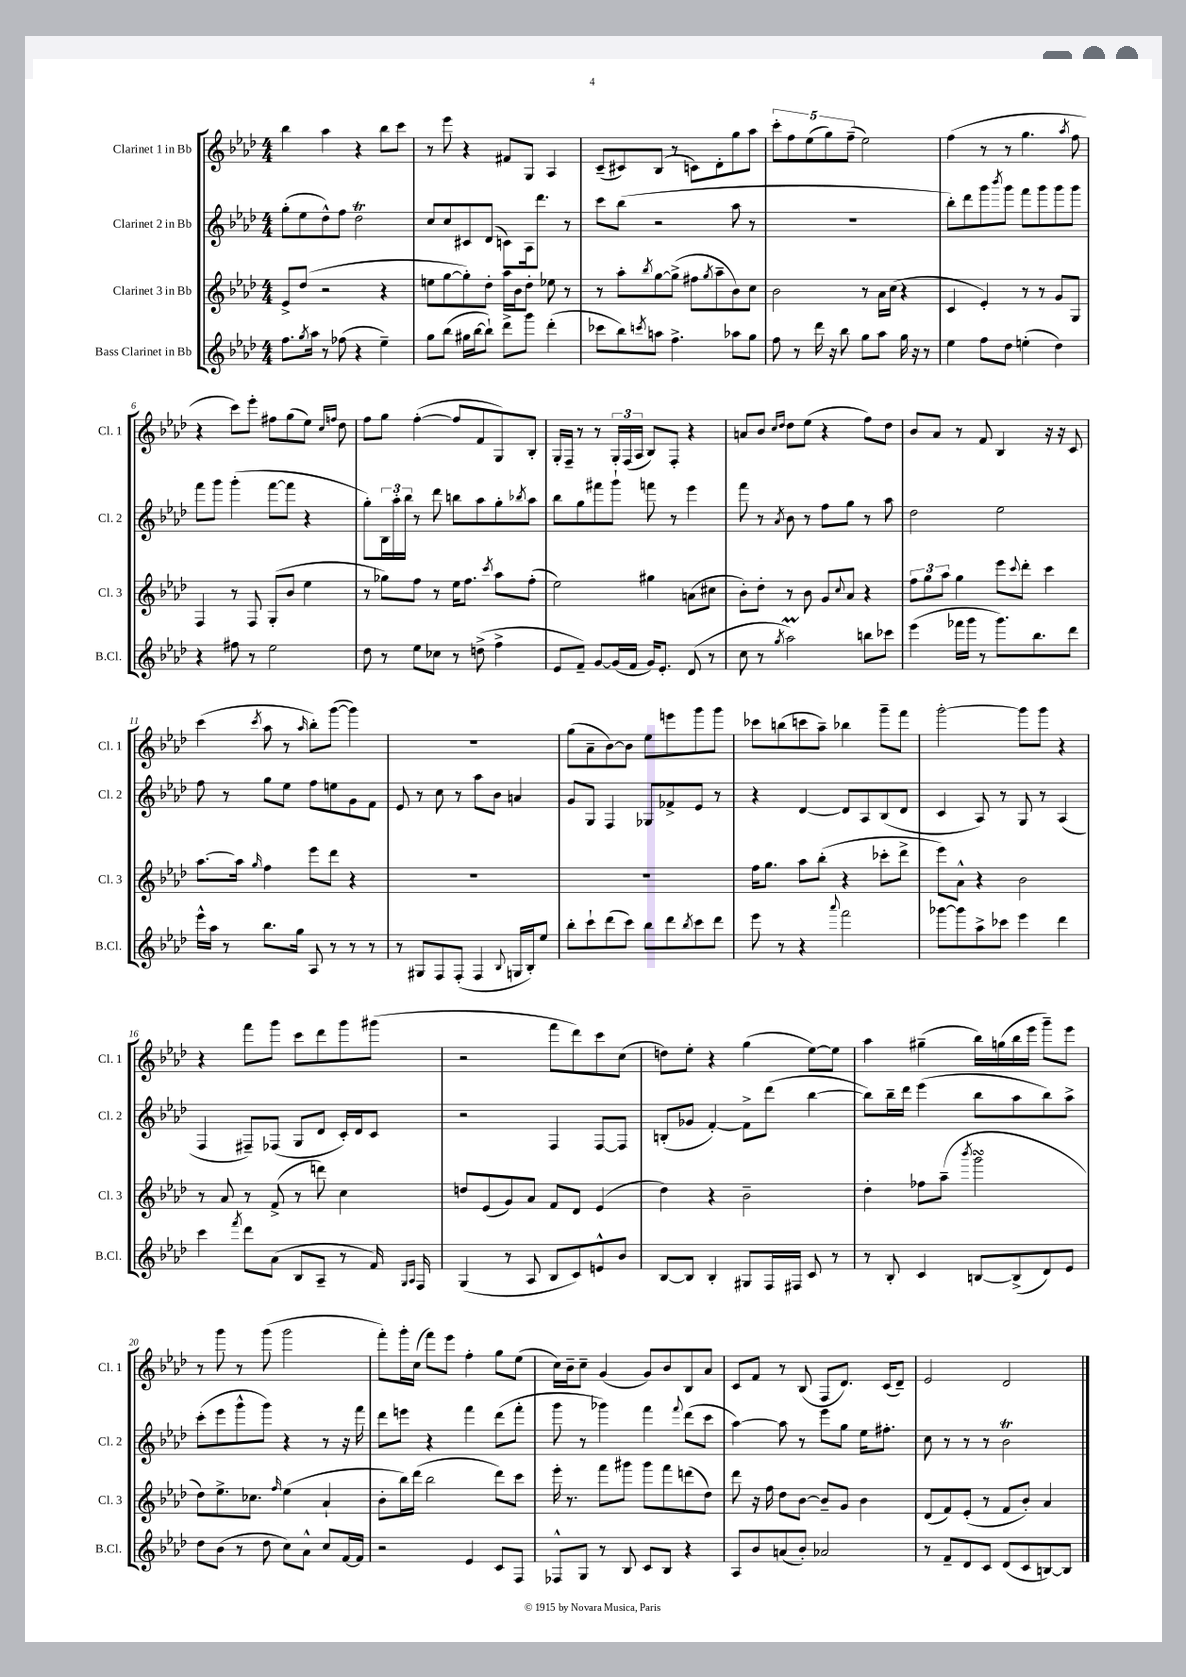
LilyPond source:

<<
\new StaffGroup <<
\new Staff = "s0" \with { instrumentName = "Clarinet 1 in Bb" shortInstrumentName = "Cl. 1" } {
    \clef treble \key aes \major \numericTimeSignature \time 4/4
    bes''4 aes''4 r4 bes''8 c'''8 |
    r8 ees'''8 r4 fis'8 g8 aes4 |
    c'8--( cis'8) bes8( r8 c'8) des'8-. g''8 aes''8 |
    \tuplet 5/4 { c'''8-. f''8 ees''8( g''8) f''8--( } ees''2) |
    f''4( r8 r8 g''4. \acciaccatura { aes''8 } f''8 |
    r4 c'''8) ees'''8-. fis''8 g''8( ees''8) \grace { c''16 f''16 } des''8 |
    f''8 g''8 f''4~-.( f''8 f'8 g8) bes8-. |
    g16-. f16-- r8 r8 \tuplet 3/2 { g16-. f16( aes16 } bes8) f8-. r4 |
    a'8 bes'8 \grace { c''16 des''16 } des''8 ees''8( r4 f''8) des''8 |
    bes'8 aes'8 r8 f'8 bes4 r16 r16 c'8 |
    c'''4( \acciaccatura { c'''8 } aes''8 r8 \grace { aes''16 } bes''8-.) g'''8~( g'''4) |
    R1 |
    g''8( aes'8-- bes'8~) bes'8 ees''8 e'''8 g'''8 g'''8 |
    ces'''8 b''8( c'''8 aes''8--) bes''4 g'''8-- f'''8 |
    g'''2~-. g'''8 g'''8 r4 |
    r4 f'''8 g'''8 c'''8 des'''8 g'''8 gis'''8( |
    r2 f'''8 des'''8) c'''8 c''8( |
    d''8) ees''8-. r4 g''4( ees''8~) ees''8 |
    aes''4 gis''4--( bes''16) g''16( bes''16 ees'''16 g'''8--) ees'''8 |
    r8 g'''8 r8 g'''8( g'''2 |
    f'''8-.) g'''16-. c''16( f'''8) ees'''8 f''4-. g''8 ees''8( |
    c''16) bes'16-- c''8-- g'4( g'8) bes'8 bes8 aes'8 |
    c'8 f'8 r8 bes8( f8 des'8.) c'16( des'8--) |
    ees'2 des'2 \bar "|." |
}
\new Staff = "s1" \with { instrumentName = "Clarinet 2 in Bb" shortInstrumentName = "Cl. 2" } {
    \clef treble \key aes \major \numericTimeSignature \time 4/4
    g''8-.( ees''8 des''8-^) f''8 des''2\trill |
    c''8 c''8 cis'8 des'8( c'8) aes16 des'''8. r8 |
    c'''8 bes''8( r2 aes''8 r8 |
    R1 |
    bes''8-.) des'''8 g'''8 \acciaccatura { bes'''8 } g'''8 f'''8 g'''8 g'''8 g'''8 |
    f'''8 g'''8 g'''4-.( f'''8~ f'''8 r4 |
    g''8-.) \tuplet 3/2 { bes16 aes''16-. bes''16 } r8 des'''8 b''8 aes''8 g''8-. \acciaccatura { bes''8 } aes''8 |
    bes''8 g''8 fis'''8 g'''8-! f'''8 r8 ees'''4 |
    f'''8 r8 \acciaccatura { aes'8 } bes'8 r8 f''8 g''8 r8 aes''8 |
    des''2 ees''2 |
    f''8 r8 g''8 ees''8 f''8 e''8 g'8 f'8 |
    ees'8 r8 c''8 r8 aes''8 bes'8 a'4 |
    g'8 g8 f4 ges8 fes'8-> ees'8 r8 |
    r4 des'4~ des'8 aes8 bes8( des'8 |
    c'4 aes8) r8 g8 r8 aes4( |
    f4 fis8--) fes8( g8 des'8 c'16-.) des'16 c'8 |
    r2 f4 f8~ f8 |
    b8-.( ges'8 f'4~-.) f'8-> des'''8( bes''4~ |
    bes''8) bes''16-- des'''16 ees'''4( bes''8 aes''8 bes''8) aes''8-> |
    c'''8-.( ees'''8 g'''8-^ g'''8) r4 r8 r16 f'''16 |
    des'''8 e'''8 r4 f'''4 des'''8( f'''8-. |
    g'''8 r8 ges'''4) f'''4 \appoggiatura { f'''8 } des'''8( c'''8 |
    aes''4~) aes''8 r8 ees'''8 g''8 ees''16 fis''8.-. |
    c''8 r8 r8 r8 bes'2\trill \bar "|." |
}
\new Staff = "s2" \with { instrumentName = "Clarinet 3 in Bb" shortInstrumentName = "Cl. 3" } {
    \clef treble \key aes \major \numericTimeSignature \time 4/4
    ees'8-> des''8( r2 r4 |
    e''8 g''8~ g''8-.) des''8-. aes''16 bes'16 des''8-. ees''8 r8 |
    r8 aes''8-. \acciaccatura { bes''8 } g''8~ g''8->( fis''8 \acciaccatura { g''8 } aes''8-- bes'8) c''8 |
    bes'2 r8 aes'16 c''16( r4 |
    c'4 ees'4-.) r8 r8 g'8 g8 |
    f4 r8 f8 g8-.( bes'8 ees''4 |
    r8 ges''8) f''8 r8 ees''16 f''8. \acciaccatura { c'''8 } aes''8 f''8-.( |
    ees''2) gis''4 a'8( cis''8 |
    bes'8-.) des''8-. r8 bes'8 g'8 \appoggiatura { c''8 } aes'8 r4 |
    \tuplet 3/2 { f''8 g''8 aes''8 } g''4 ees'''8 \appoggiatura { c'''8 } des'''8-. c'''4 |
    aes''8.~ aes''16 \grace { g''16 } f''4 ees'''8 des'''8 r4 |
    R1 |
    R1 |
    f''16 g''8. aes''8 bes''8-.( r4 ces'''8-. des'''8-> |
    ees'''8) aes'8-^ r4 bes'2 |
    r8 aes'8 r8 f'8->( r8 d'''8) c''4 |
    d''8 ees'8( g'8) aes'8 f'8 des'8 ees'4( |
    des''4) r4 bes'2-- |
    des''4-. fes''8 aes''8--( \acciaccatura { bes'''8 } g'''2\turn |
    des''8) ees''8.-> ces''8. \grace { f''16 } ees''4( aes'4-! |
    bes'8-. bes''16) des'''16( bes''2 des'''8) c'''8 |
    ees'''16-. r8. f'''8 gis'''8 gis'''8 f'''8 d'''8( des''8) |
    des'''8 r16 f''16 des''8 bes'8~ bes'8-- g'8 bes'4 |
    des'8( f'8) ees'8-.( r8 f'8 bes'8-.) aes'4 \bar "|." |
}
\new Staff = "s3" \with { instrumentName = "Bass Clarinet in Bb" shortInstrumentName = "B.Cl." } {
    \clef treble \key aes \major \numericTimeSignature \time 4/4
    f''8. \acciaccatura { g''8 } aes''16 r8 fes''8( r4 ees''4--) |
    g''8 bes''8( gis''16 bes''16~ bes''8-!) des'''8-> g'''8 des'''4-.( |
    ces'''8 bes''8) \acciaccatura { c'''8 } a''8 f''4.-> aes''8 g''8 |
    f''8 r8 des'''16 r16 bes''8 g''8 aes''8 g''16 r16 r8 |
    ees''4 f''8 des''8 e''4-.( des''4) |
    r4 fis''8 r8 ees''2 |
    des''8 r8 ees''8 ces''8 r8 d''8->( f''4-> |
    ees'8 f'8--) g'8~ g'16( f'16 g'16) ees'8.-. des'8( r8 |
    c''8 r8 \acciaccatura { g''8 } aes''2\prall) b''8 ces'''8 |
    ees'''4( fes'''16 g'''16 r8 g'''8.) bes''8. des'''8 |
    ees'''16-^ aes''16 r8 bes''8. g''16 aes8 r8 r8 r8 |
    r8 gis8 f8 f8-.( f4 \appoggiatura { bes8 } g16 bes16-.) ees''8 |
    bes''8-. c'''8-! des'''8( c'''8) bes''8 des'''8 \acciaccatura { bes''8 } c'''8 des'''8 |
    ees'''8 r8 r4 \appoggiatura { aes'''8 } f'''2 |
    ges'''8~ ges'''8 aes''8-> ces'''8 ees'''4 des'''4 |
    c'''4 \acciaccatura { f'''8 } des'''8 aes'8( bes8 aes8-- r8 f'16) \grace { g16 aes16 } f16 |
    g4( r8 aes8 bes8 c'8) e'8-^ bes'8 |
    bes8~ bes8 bes4-. gis8 f16 fis16 c'8 r8 |
    r8 bes8-. c'4 b8~ b8->( des'8) ees'8 |
    des''8 bes'8( r8 des''8 c''8) aes'8-^ c''8 f'16~ f'16 |
    r2 ees'4 c'8 f8 |
    fes8-^ g8 r8 bes8 c'8 bes8 r4 |
    aes8 bes'8 a'8( bes'8-.) aes'2 |
    r8 f'8-- des'8 c'8 des'8( c'8 b8~) b8 \bar "|." |
}
>>
>>
